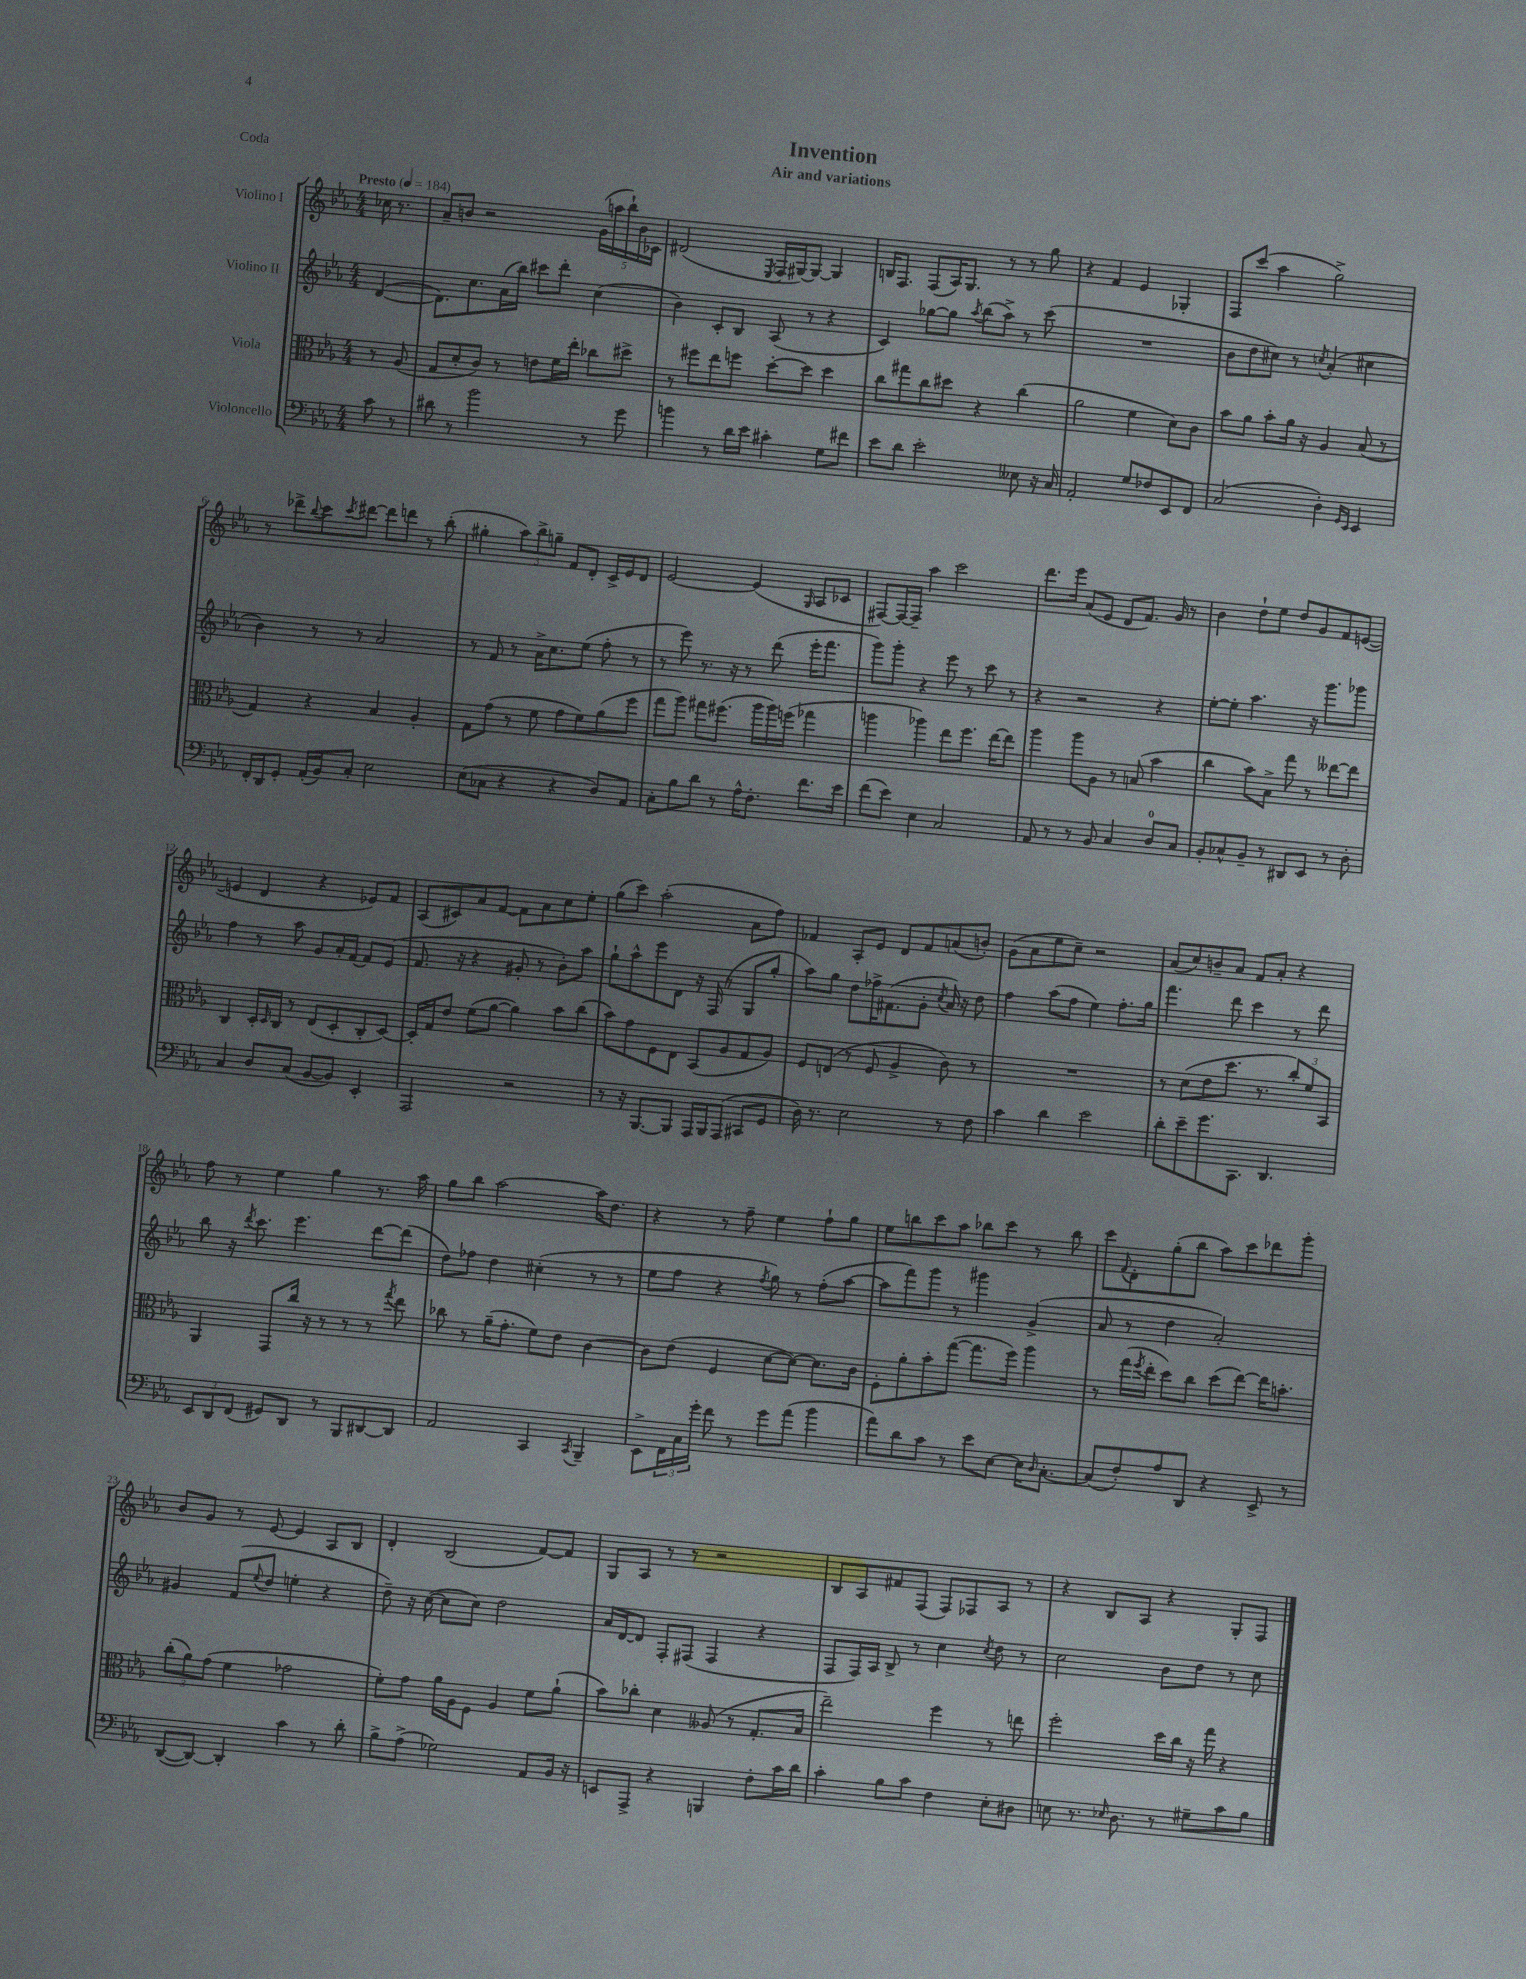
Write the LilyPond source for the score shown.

\header { title = "Invention" subtitle = "Air and variations" piece = "Coda" }
<<
\new StaffGroup <<
\new Staff = "s0" \with { instrumentName = "Violino I" } {
    \clef treble \key ees \major \numericTimeSignature \time 4/4 \partial 4 \tempo "Presto" 4 = 184
    ces''16 r8. |
    aes'8-- b'8 r2 \tuplet 5/4 { g'16( a''16 bes''16-!) b'16 ces'16 } |
    dis'2( \acciaccatura { ees8 } f16 gis16~) gis8~ gis4 |
    b16 f8. f8( aes16) g8. r8 r8 g''8 |
    r4 f'4 ees'4 ges4-. |
    f8 c'''8( aes''4 g''2->) |
    r8 des'''8-> \appoggiatura { bes''8 } c'''8 \acciaccatura { c'''8 } dis'''8~ dis'''8 d'''8 r8 bes''8-.( |
    gis''4-. \tuplet 3/2 { aes''8) bes''8-> g''8-- } f'8 d'8-. c'16-> ees'16 d'8 |
    ees'2~ ees'4( \grace { g16 } aes8 ces'8 |
    fis8~) fis16~ fis16-- aes''4 c'''2 |
    d'''8. ees'''16 aes'8( ees'8 d'8 f'8.) g'16 r8 |
    bes'4 d''8-! ees''8 d''8 g'8 f'8 e'8~( |
    e'4 d'4 r4 ees'8) f'8 |
    aes8( cis'8) aes'8 f'8~ f'8 aes'8 c''8 ees''8-. |
    g''8( c'''8) aes''2-.( aes'8 f''8) |
    fes'4 aes8-. ees'8 d'8 fes'8 a'8( b'8-.) |
    g'8( aes'8 ees''8 c''8--) r2 |
    aes'8( c''8) b'8-- aes'8 f'8 aes'8-. r4 |
    f''8 r8 ees''4 g''4 r8. aes''16 |
    g''8 bes''8 aes''2~ aes''16 d''8. |
    r4 r8 f''8-- ees''4 f''8-! g''8 |
    ees''8 b''8 c'''8 aes''8 bes''8 c'''8 r8 bes''8 |
    c'''8 \appoggiatura { f'8 } d'8-. g''8-.( bes''8 aes''8) c'''8 des'''8 g'''8-. |
    bes'8 g'8 r8 ees'8~ ees'4 aes8 bes8 |
    d'4-. bes2( f'8~) f'8 |
    g8 aes8 r8 r8 r2 |
    bes8 aes8 fis'8 f8( f8) fes8 aes8 r8 |
    r4 bes8 aes8 r4 g8-. f8 \bar "|." |
}
\new Staff = "s1" \with { instrumentName = "Violino II" } {
    \clef treble \key ees \major \numericTimeSignature \time 4/4 \partial 4
    d'4~( |
    d'8.) c''8. aes'16( bes''16) cis'''8 d'''8-. c''4( |
    bes'4) c'8-. bes8 aes8( r8 r4 |
    c'4) ges''8~ ges''8 \acciaccatura { aes''8 } bes''8( aes''8->) r8 c'''8( |
    R1 |
    bes'8 d''8 cis''8) r8 \acciaccatura { c''8 } aes'4-.( cis''4 |
    bes'4) r8 r8 aes'2 |
    r8 f'8 r8 aes'16-> c''8. ees''8( f''8-. r8 |
    r8 ees'''8) r8. r16 r8 d'''8( ees'''16-. f'''8. |
    g'''8) g'''8-. r4 ees'''8 r8 c'''8 r8 |
    r4 r2 r4 |
    ees''8~-. ees''8-. aes''4. r16 g'''8. ges'''8 |
    f''4 r8 aes''8 g'8 aes'16-. f'16~ f'8 ees'8( |
    f'8. r16 r4 gis'8-. r8 bes'8-.) aes''8 |
    g''8-! aes''8-^ ees'''8 d'8 r16 f16( r8 g8 g''8-. |
    aes''8) g''8 d''8 fes''16-> fis'8.( g'8-. \acciaccatura { c''8 } aes'16) r16 d''8 |
    f''4 aes''8( f''8 ees''4) f''8.-. g''16 |
    f'''4. d'''8 c'''4 r8 d'''8 |
    bes''8 r16 \acciaccatura { d'''8 } c'''8. ees'''4. d'''8~ d'''8( |
    d''8) fes''8 d''4 cis''4-.( r8 r8 |
    ees''8 f''8 r4 \acciaccatura { f''8 } g''8) r8 f''8-.( aes''8~ |
    aes''8 f'''8) g'''8 r8 gis'''4 g'4->( |
    aes'8 r8 d''4 aes'2-.) |
    gis'4 f'8( \appoggiatura { ees''8 } d''8 e''4-. r4 |
    d''8--) r16 c''16~( c''8 c''8) d''2 |
    aes'16 d'16~ d'8 f8-. fis8( fis4 r4 |
    f8 f16) aes16 bes8-> r8 c''4 \acciaccatura { c''8 } d''8 r8 |
    c''2 bes'8 d''8 r8 c''8 \bar "|." |
}
\new Staff = "s2" \with { instrumentName = "Viola" } {
    \clef alto \key ees \major \numericTimeSignature \time 4/4 \partial 4
    r8 aes8( |
    g8 d'8-. c'8) r8 e'8 f'16 ees''16-. ces''8 dis''8-> |
    r8 fis''8 ees''8 f''8 d''8~-. d''8 d''4 |
    c''8 gis''8 c''8 dis''8 r4 c''4( |
    aes'2 f'4 d'8) c'8 |
    bes'8 aes'8 bes'8-. aes'16 r16 aes4 bes8( r8 |
    g4) r4 bes4 aes4-. |
    g8 g'8( r8 f'8 g'8 f'8) aes'8( f''8 |
    g''8 aes''8) gis''8 fis''8.( aes''16 aes''16) f''16( ges''4 |
    a''4 aes''4) ees''8 f''8. ees''16~ ees''8 |
    aes''4 aes''8 aes8 r8 b8( bes'4 |
    c''4 bes'8) bes8-> g''8 r8 eeses''8~ eeses''8 |
    c4 d16-. \grace { d16 } c16 r8 ees8( d8-. c8-. d8~) |
    d16-. g16 ees'8 f'8( aes'8~ aes'4) bes'8 c''8( |
    bes'8) g'8 f8 ees8 bes,8( aes8 g8 aes8) |
    f8 e8( r8 f8 aes4-> c'8) r8 |
    R1 |
    r8 d'8( ees'8 d''8. r8. \tuplet 3/2 { c''8-.) f'8 bes,8 } |
    aes,4 g,8 c''16 r16 r8 r8 r8 \acciaccatura { g''8 } ees''8 |
    ces''8 r8 aes'16--( g'8.-. f'8) ees'8 c'4~ |
    c'8 ees'8( f4 d'8~ d'8~) d'8. c'16 |
    f8-. aes'8-. bes'8-. g''8~( g''8. f''16) aes''4 |
    r8 g''16( \acciaccatura { f''8 } ees''16-. d''8) c''8 d''8( ees''8~) ees''16 b'8.-. |
    \tuplet 3/2 { c''8-.( aes'8) g'8( } f'4 ges'2 |
    f'8-.) g'8 aes'16 aes16 f8 aes4 f'8 aes'8-!( |
    bes'8) ces''8-. d'4 aeses8( r8 g8.-. bes16 |
    ees''2--) f''4 r8 e''8 |
    f''2-. d''16 c''16 r16 g''16 r4 \bar "|." |
}
\new Staff = "s3" \with { instrumentName = "Violoncello" } {
    \clef bass \key ees \major \numericTimeSignature \time 4/4 \partial 4
    c'8 r8 |
    dis'8 r8 bes'2 r8 g'8 |
    b'4 r8 d'16 ees'16 cis'4-. g8 fis'8 |
    ees'8 d'8 ees'2-. eeses8 r16 c16 |
    aes,2-. g8 fes8 ees,8 f,8 |
    c2( d4-.) \grace { g,16 ees,16 } ees,4 |
    f,16-. d,16 g,8-. aes,16-.( bes,16) c8-. ees2 |
    ees8( ces8 r4 r4 d8) aes,8 |
    c8-. bes8 d'8 r8 aes16-^ f8.-. f'8. ees'16 |
    f'8( ees'8) ees4 c2 |
    aes,8 r8 r8 bes,8 c4 d8-0 c8 |
    bes,8-. ces8-^ bes,8-- r8 dis,8 ees,8 r8 d8-. |
    c4 d8 c8( bes,8~ bes,8) ees,4-. |
    aes,,2 r2 |
    r8 r16 bes,,8.~ bes,,8 aes,,16 bes,,16 aes,,8( cis,8 g,8 |
    d16) r8. ees2 r8 f8 |
    c'4 d'4 ees'2 |
    d'8-. ees'8-- g'8. c,8. d,4. |
    \tuplet 3/2 { ees,8 d,8 f,8( } gis,8) d,8 r8 bes,,8 dis,8~ dis,8 |
    aes,2 c,4 \acciaccatura { c,8 } bes,,4-- |
    ees,8-> \tuplet 3/2 { f,16 c16 g'16-. } f'8 r8 g'8 aes'8( bes'4 |
    aes'8) d'8 c'8 r8 ees'8 ees8~ ees16 \grace { d16 } c8.~-. |
    c8( f8-.) aes8 d,8 r4 ees,8-> r8 |
    d,8~( d,8~) d,4-. c'4 r8 d'8-. |
    bes8-> aes8->( ges2) aes,8 bes,16 r16 |
    e,8 aes,,8-> r4 b,,4 f8-. c'16 d'16 |
    c'4-. bes8 c'8 f4 ees8-. dis8 |
    e8 r8. \grace { ees16 } d8. r8 gis8-- c'8 bes8 \bar "|." |
}
>>
>>
